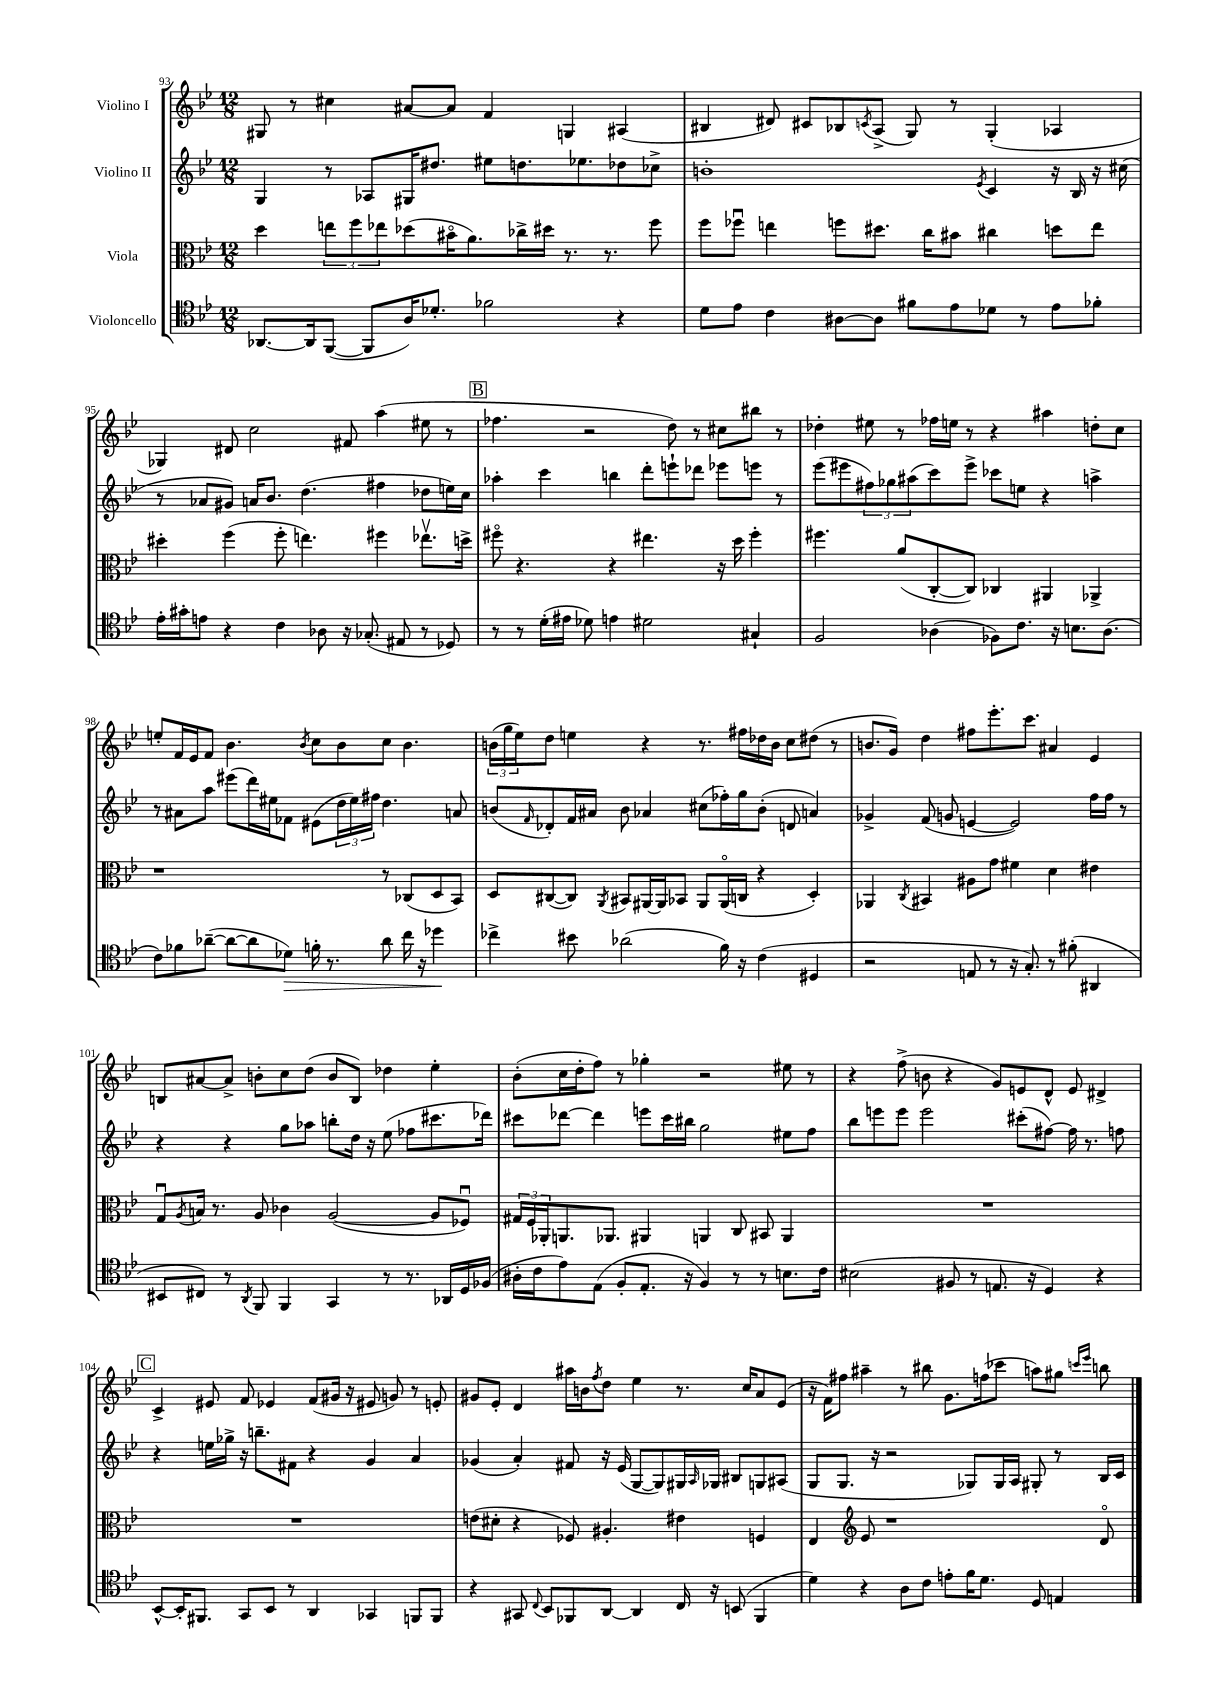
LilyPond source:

<<
\new StaffGroup <<
\new Staff = "s0" \with { instrumentName = "Violino I" } {
    \clef treble \key bes \major \numericTimeSignature \time 12/8
    gis8 r8 cis''4 ais'8~ ais'8 f'4 g4 ais4( |
    bis4 dis'8) cis'8 bes8 \acciaccatura { c'8 } a8->( g8) r8 g4-.( aes4 |
    ges4) dis'8 c''2 fis'8 a''4( eis''8 r8 |
    \mark \markup { \box "B" } fes''4. r2 d''8) r8 cis''8 bis''8 r8 |
    des''4-. eis''8 r8 fes''16 e''16 r8 r4 ais''4 d''8-. c''8 |
    e''8-. f'16 ees'16 f'8 bes'4. \acciaccatura { bes'8 } c''8 bes'8 c''8 bes'4. |
    \tuplet 3/2 { b'16( g''16 ees''16) } d''8 e''4 r4 r8. fis''16 des''16 b'16 c''8 dis''8( r8 |
    b'8. g'16) d''4 fis''8 ees'''8.-. c'''8. ais'4 ees'4 |
    b8 ais'8~ ais'8-> b'8-. c''8 d''8( b'8 b8) des''4 ees''4-. |
    bes'8-.( c''16 d''16-. f''8) r8 ges''4-. r2 eis''8 r8 |
    r4 f''8->( b'8 r4 g'8) e'8 d'8-^ e'8 dis'4-> |
    \mark \markup { \box "C" } c'4-> eis'8 f'8 ees'4 f'8( gis'16 r16 eis'8 g'8) r8 e'8-. |
    gis'8 ees'8-. d'4 ais''16 b'16 \acciaccatura { f''8 } d''8 ees''4 r8. c''16 a'8 ees'8( |
    r16 f'16) fis''8 ais''4-- r8 bis''8 g'8. f''16( ces'''8 a''8) gis''8 \grace { c'''16 ees'''16 } b''8 \bar "|." |
}
\new Staff = "s1" \with { instrumentName = "Violino II" } {
    \clef treble \key bes \major \numericTimeSignature \time 12/8
    g4 r8 aes8 gis16 dis''8. eis''8 d''8. ees''8. des''8 ces''8-> |
    b'1-. \acciaccatura { ees'8 } c'4 r16 bes16 r16 cis''16( |
    r8 aes'8 gis'8) a'16 bes'8. d''4.( fis''4 des''8 e''16) c''16 |
    \mark \markup { \box "B" } aes''4-. c'''4 b''4 d'''8-. e'''8-! des'''8 ees'''8 e'''8 r8 |
    ees'''8( eis'''8 \tuplet 3/2 { fis''8) ges''8 ais''8( } c'''8) eis'''8-> ces'''8 e''8 r4 a''4-> |
    r8 ais'8 a''8 eis'''8( d'''16) eis''16 fes'8 eis'8( \tuplet 3/2 { d''16 eis''16) fis''16 } d''4. a'8 |
    b'8( \grace { f'16 } des'8-.) f'16 ais'16 b'8 aes'4 cis''8( fes''16-.) g''16 b'8-.( d'8 a'4) |
    ges'4-> f'8( g'8 e'4~ e'2) f''16 f''16 r8 |
    r4 r4 g''8 aes''8 b''8-. d''16 r16 ees''8( fes''8 cis'''8. des'''16) |
    cis'''8 des'''8~ des'''4 e'''8 cis'''16 bis''16 g''2 eis''8 f''8 |
    bes''8 e'''8 e'''8 e'''2 cis'''8-.( fis''8~) fis''16 r8. f''8 |
    \mark \markup { \box "C" } r4 e''16 ges''16-> r16 b''8.-- fis'8 r4 g'4 a'4 |
    ges'4( a'4-.) fis'8 r16 ees'16( g8~ g8) gis16 \grace { a16 } ges16 bis8 g8 ais8( |
    g8 g8. r16 r2 ges8) ges16 a16 gis8-. r8 bes16 c'16 \bar "|." |
}
\new Staff = "s2" \with { instrumentName = "Viola" } {
    \clef alto \key bes \major \numericTimeSignature \time 12/8
    d''4 \tuplet 3/2 { e''8 f''8 ees''8 } des''8( bis'16\flageolet a'8.) ces''16-> dis''16 r8. r8. f''8 |
    f''8 fes''8\downbow e''4 f''8 dis''8. c''16 bis'8 cis''4 d''8 e''8 |
    dis''4-. f''4( f''8-. e''4.) fis''4 ees''8.\upbow d''16-> |
    \mark \markup { \box "B" } fis''8\flageolet r4. r4 eis''4. r16 d''16 fis''4-. |
    fis''4. a'8( c8~-. c8) ces4 ais,4 aes,4-> |
    r1 r8 ces8( d8 bes,8) |
    d8 cis8~( cis8) \acciaccatura { a,8 } bis,8 ais,16~ ais,16 bes,8 ais,8 ais,16\flageolet( c16 r4 d4-.) |
    aes,4 \acciaccatura { c8 } bis,4 ais8 g'8 fis'4 d'4 eis'4 |
    g8\downbow \acciaccatura { a8 } b16 r8. a8 ces'4 a2~( a8 fes8\downbow) |
    \tuplet 3/2 { gis16 f16 aes,16-. } a,8. aes,8. ais,4 a,4 c8 bis,8 a,4 |
    R1. |
    \mark \markup { \box "C" } R1. |
    e'8( dis'8-. r4 fes8) ais4.-. eis'4 f4 |
    ees4 \clef treble ees'8 r1 d'8\flageolet \bar "|." |
}
\new Staff = "s3" \with { instrumentName = "Violoncello" } {
    \clef tenor \key bes \major \numericTimeSignature \time 12/8
    aes,8.~ aes,16 f,8~( f,8 a16) des'8.-. fes'2 r4 |
    d'8 ees'8 c'4 ais8~ ais8 fis'8 ees'8 des'8 r8 ees'8 fes'8-. |
    ees'16-. gis'16-. e'8 r4 c'4 aes8 r16 ges8.-.( eis8 r8 des8) |
    \mark \markup { \box "B" } r8 r8 d'16-.( eis'16 des'8) e'4 dis'2 gis4-! |
    f2 aes4( fes8) c'8. r16 b8. aes8.( |
    c'8) fes'8 aes'8~--( aes'8~ aes'8 des'8\>) f'16-. r8. aes'8 c''16 r16 des''4\! |
    ces''4-> bis'8 aes'2( f'16) r16 c'4( dis4 |
    r2 e8 r8 r16 g8.-.) r8 fis'8-.( ais,4 |
    bis,8 cis8) r8 \acciaccatura { a,8 } f,8 f,4 g,4 r8 r8. aes,16 d16 fes16( |
    ais16-. c'16 ees'8) ees8( f8-. ees8.-. r16 f4) r8 r8 b8. c'16 |
    bis2( fis8 r8 e8. r16 d4) r4 |
    \mark \markup { \box "C" } bes,8~-^ bes,16-. fis,8. g,8 bes,8 r8 a,4 ges,4 f,8 f,8 |
    r4 gis,8 \appoggiatura { c8 } bes,8 fes,8 a,8~ a,4 c16 r16 b,8( fes,4 |
    d'4) r4 a8 c'8 e'8-. f'16 d'8. d8 e4 \bar "|." |
}
>>
>>
\layout { \context { \Score currentBarNumber = #93 } }
